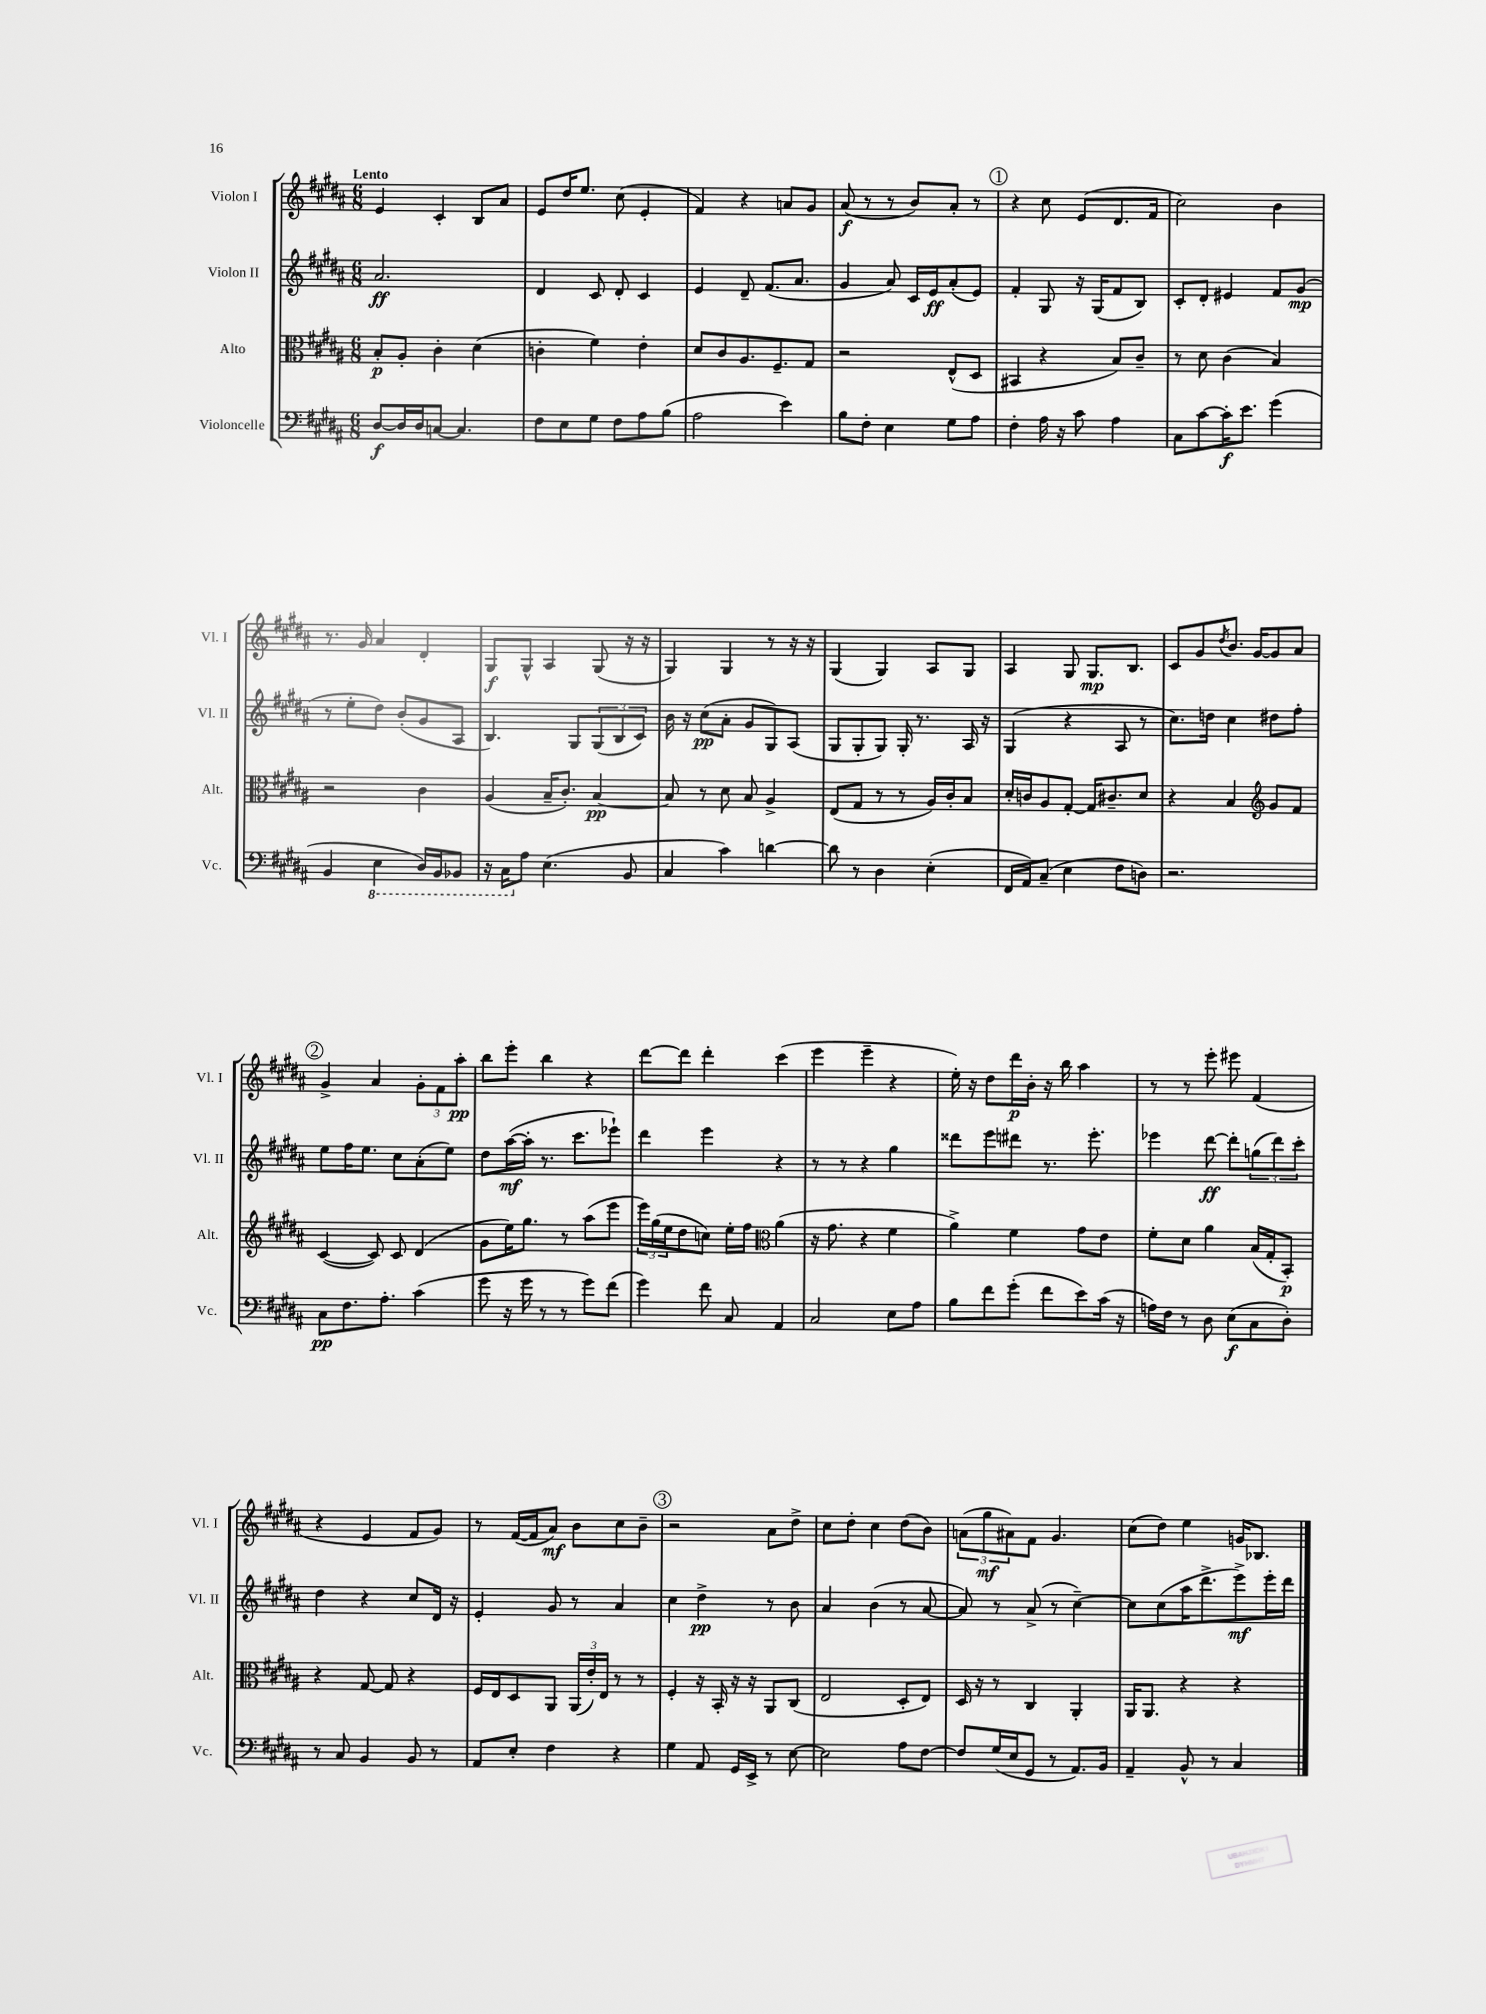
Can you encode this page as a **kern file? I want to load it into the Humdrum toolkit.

**kern	**dynam	**kern	**dynam	**kern	**dynam	**kern	**dynam
*part4	*part4	*part3	*part3	*part2	*part2	*part1	*part1
*staff4	*staff4	*staff3	*staff3	*staff2	*staff2	*staff1	*staff1
*I"Violoncelle	*	*I"Alto	*	*I"Violon II	*	*I"Violon I	*
*I'Vc.	*	*I'Alt.	*	*I'Vl. II	*	*I'Vl. I	*
*clefF4	*	*clefC3	*	*clefG2	*	*clefG2	*
*k[f#c#g#d#a#]	*	*k[f#c#g#d#a#]	*	*k[f#c#g#d#a#]	*	*k[f#c#g#d#a#]	*
*M6/8	*	*M6/8	*	*M6/8	*	*M6/8	*
=1	=1	=1	=1	=1	=1	=1	=1
!	!	!	!	!	!	!LO:TX:a:B:t=Lento	!
[8D#/L	f	8B'/L	p	2.a#/	ff	4e/	.
16D#/L]	.	8A#'/J	.	.	.	.	.
16D#/J	.	.	.	.	.	.	.
[8Cn/J	.	4c#'\	.	.	.	4c#'/	.
4.C/]	.	.	.	.	.	.	.
.	.	(4d#\	.	.	.	8B/L	.
.	.	.	.	.	.	8a#/J	.
=2	=2	=2	=2	=2	=2	=2	=2
8F#\L	.	4cn'\	.	4d#/	.	8e/L	.
8E\	.	.	.	.	.	16dd#/K	.
.	.	.	.	.	.	8.ee/J	.
8G#\J	.	4f#\)	.	8c#/	.	.	.
8F#\L	.	.	.	8d#'/	.	(8cc#\	.
8A#\	.	4e'\	.	4c#/	.	4e'/	.
(8B\J	.	.	.	.	.	.	.
=3	=3	=3	=3	=3	=3	=3	=3
2A#\	.	8d#/L	.	4e/	.	4f#/)	.
.	.	8c#/	.	.	.	.	.
.	.	8.A#/	.	8d#~/	.	4r	.
.	.	.	.	(8.f#/L	.	.	.
.	.	8.F#~/	.	.	.	.	.
4e\)	.	.	.	.	.	8an/L	.
.	.	.	.	8.a#/J	.	.	.
.	.	8G#/J	.	.	.	8g#/J	.
=4	=4	=4	=4	=4	=4	=4	=4
8B\L	.	2r	.	4g#/	.	(8a#/	f
8F#'\J	.	.	.	.	.	8r	.
4E\	.	.	.	8a#/)	.	8r	.
.	.	.	.	16c#/LL	.	8b/L)	.
.	.	.	.	16e/J	ff	.	.
8G#\L	.	(8E^^/L	.	(8a#'/	.	8a#'/J	.
8A#\J	.	8D#/J	.	8e/J)	.	8r	.
!!LO:REH:place=s1:t=1
=5	=5	=5	=5	=5	=5	=5	=5
4F#'\	.	4BB#X/	.	4f#'/	.	4r	.
16A#\	.	4r	.	8G#/	.	8cc#\	.
16r	.	.	.	.	.	.	.
8c#\	.	.	.	16r	.	(8e/L	.
.	.	.	.	(16G#/KL	.	.	.
4A#\	.	8B/L)	.	8f#/	.	8.d#/	.
.	.	8c#~/J	.	8B/J)	.	.	.
.	.	.	.	.	.	16f#/Jk	.
=6	=6	=6	=6	=6	=6	=6	=6
8C#\L	.	8r	.	8c#'/L	.	2cc#\)	.
[8c#\	.	8d#\	.	8d#'/J	.	.	.
16c#'\K]	f	(4c#\	.	4e#X/	.	.	.
8.e\J	.	.	.	.	.	.	.
(4g#\	.	4B/)	.	8f#/L	.	4b\	.
.	.	.	.	(8g#/J	mp	.	.
!!LO:LB:g=z
=7	=7	=7	=7	=7	=7	=7	=7
4BB/	.	2r	.	8r	.	8.r	.
.	.	.	.	8ee'\L	.	.	.
.	.	.	.	.	.	16g#/	.
*8ba	*	*	*	*	*	*	*
4EE\	.	.	.	8dd#\J)	.	4a#/	.
.	.	.	.	(8b'/L	.	.	.
16DD#/LL)	.	4c#\	.	8g#/	.	4d#'/	.
16BBB/J	.	.	.	.	.	.	.
8BBB-X/J	.	.	.	8A#/J	.	.	.
=8	=8	=8	=8	=8	=8	=8	=8
16r	.	(4A#/	.	4.B/)	.	8G#/L	f
16CC#\KL	.	.	.	.	.	.	.
*X8ba	*	*	*	*	*	*	*
8A#\J	.	.	.	.	.	8G#^^/J	.
(4.E\	.	16B~/KL	.	.	.	4A#/	.
.	.	8.c#'/J)	.	.	.	.	.
.	.	.	.	8G#/L	.	.	.
.	.	[4B/	pp	(12G#/	.	(8G#/	.
.	.	.	.	12B/	.	.	.
8BB/	.	.	.	.	.	16r	.
.	.	.	.	12c#/J)	.	.	.
.	.	.	.	.	.	16r	.
=9	=9	=9	=9	=9	=9	=9	=9
4C#/	.	8B/]	.	16b\	.	4G#/)	.
.	.	.	.	16r	.	.	.
.	.	8r	.	(8cc#\L	pp	.	.
4c#\)	.	8d#\	.	8a#'\J	.	4G#/	.
.	.	8B/	.	8g#/L	.	.	.
[4dn\	.	4A#^/	.	8G#/)	.	8r	.
.	.	.	.	(8A#/J	.	16r	.
.	.	.	.	.	.	16r	.
=10	=10	=10	=10	=10	=10	=10	=10
8d\]	.	(8E/L	.	8G#/L	.	(4G#/	.
8r	.	8G#/J	.	8G#'/	.	.	.
4D#\	.	8r	.	8G#/J)	.	4G#/)	.
.	.	8r	.	16G#'/	.	.	.
.	.	.	.	8.r	.	.	.
(4E'\	.	16A#/LL)	.	.	.	8A#/L	.
.	.	16c#'/J	.	.	.	.	.
.	.	8B/J	.	16A#/	.	8G#/J	.
.	.	.	.	16r	.	.	.
=11	=11	=11	=11	=11	=11	=11	=11
16FF#/LL	.	16d#'/LL	.	(4G#/	.	4A#/	.
16AA#/J)	.	16cn/J	.	.	.	.	.
(8C#~/J	.	8A#/	.	.	.	.	.
4E\	.	[8G#'/J	.	4r	.	8G#/	.
.	.	16G#/KL]	.	.	.	8.G#/L	mp
.	.	8.c#X~/	.	.	.	.	.
8F#\L	.	.	.	8A#/	.	.	.
.	.	.	.	.	.	8.B/J	.
8Dn\J)	.	8d#/J	.	8r	.	.	.
=12	=12	=12	=12	=12	=12	=12	=12
2.r	.	4r	.	8.cc#\L)	.	8c#/L	.
.	.	.	.	.	.	8g#/	.
.	.	.	.	16ddn\Jk	.	.	.
.	.	.	.	.	.	8qdd#/	.
.	.	4B/	.	4cc#\	.	8.b/J	.
.	.	.	.	.	.	[16g#/KL	.
*	*	*clefG2	*	*	*	*	*
.	.	8g#/L	.	8dd#X\L	.	8g#/]	.
.	.	8f#/J	.	8ff#'\J	.	8a#/J	.
!!LO:LB:g=z
!!LO:REH:place=s1:t=2
=13	=13	=13	=13	=13	=13	=13	=13
8C#\L	pp	([4c#/	.	8ee\L	.	4g#^/	.
8.F#\	.	.	.	16ff#\K	.	.	.
.	.	.	.	8.ee\J	.	.	.
.	.	8c#/])	.	.	.	4a#/	.
8.A#'\J	.	.	.	.	.	.	.
.	.	8c#/	.	8cc#\L	.	.	.
(4c#\	.	(4d#/	.	(8a#'\	.	12g#'\L	.
.	.	.	.	.	.	12f#\	.
.	.	.	.	8ee\J)	.	.	.
.	.	.	.	.	.	12aa#'\J	pp
=14	=14	=14	=14	=14	=14	=14	=14
8g#\	.	8g#\L	.	8dd#\L	.	8bb\L	.
16r	.	16ee\K)	.	([16aa#\L	mf	8eee'\J	.
16g#\	.	8.gg#\J	.	16aa#'\JJ]	.	.	.
8r	.	.	.	8.r	.	4bb\	.
8r	.	8r	.	.	.	.	.
.	.	.	.	8.ccc#\L	.	.	.
8g#\L)	.	(8aa#\L	.	.	.	4r	.
(8f#\J	.	8eee\J	.	8eee-X`\J)	.	.	.
=15	=15	=15	=15	=15	=15	=15	=15
4g#\)	.	24eee\LL)	.	4ddd#\	.	[8ddd#\L	.
.	.	(24gg#\	.	.	.	.	.
.	.	24ee\J	.	.	.	.	.
.	.	8dd#\	.	.	.	8ddd#\J]	.
8f#\	.	8ccn\J)	.	4eee\	.	4ddd#'\	.
8C#/	.	16ee'\LL	.	.	.	.	.
.	.	16ff#\JJ	.	.	.	.	.
*	*	*clefC3	*	*	*	*	*
4AA#/	.	(4a#\	.	4r	.	(4ccc#\	.
=16	=16	=16	=16	=16	=16	=16	=16
2C#/	.	16r	.	8r	.	4eee\	.
.	.	8.g#\	.	.	.	.	.
.	.	.	.	8r	.	.	.
.	.	4r	.	4r	.	4eee~\	.
8E\L	.	4f#\	.	4gg#\	.	4r	.
8A#\J	.	.	.	.	.	.	.
=17	=17	=17	=17	=17	=17	=17	=17
8B\L	.	4a#^\)	.	8ddd##X\L	.	16ee'\)	.
.	.	.	.	.	.	16r	.
8f#\	.	.	.	8eee\	.	8dd#\L	.
(8g#'\J	.	4f#\	.	8ddd#X\J	.	16ddd#\L	p
.	.	.	.	.	.	16b'\JJ	.
8f#\L	.	.	.	8.r	.	16r	.
.	.	.	.	.	.	16bb\	.
8e\)	.	8g#\L	.	.	.	4aa#\	.
.	.	.	.	8.eee'\	.	.	.
(16c#\Jk	.	8e\J	.	.	.	.	.
16r	.	.	.	.	.	.	.
=18	=18	=18	=18	=18	=18	=18	=18
16An\LL)	.	8f#'\L	.	4eee-X\	.	8r	.
16F#\JJ	.	.	.	.	.	.	.
8r	.	8d#\J	.	.	.	8r	.
8D#\	.	4a#\	.	[8ddd#\	ff	8eee'\	.
(8E\L	f	.	.	8ddd#'\L]	.	8eee#X\	.
8C#\	.	(16B/LL	.	(12ggn\	.	(4f#/	.
.	.	16G#'/J	.	.	.	.	.
.	.	.	.	12ddd#\)	.	.	.
8D#'\J)	.	8BB'/J)	p	.	.	.	.
.	.	.	.	12ccc#'\J	.	.	.
!!LO:LB:g=z
=19	=19	=19	=19	=19	=19	=19	=19
8r	.	4r	.	4dd#\	.	4r	.
8C#/	.	.	.	.	.	.	.
4BB/	.	[8G#/	.	4r	.	4e/	.
.	.	8G#/]	.	.	.	.	.
8BB/	.	4r	.	8cc#/L	.	8f#/L	.
8r	.	.	.	16d#/Jk	.	8g#/J)	.
.	.	.	.	16r	.	.	.
=20	=20	=20	=20	=20	=20	=20	=20
8AA#/L	.	16F#/LL	.	4e'/	.	8r	.
.	.	16E/J	.	.	.	.	.
8E'/J	.	8D#/	.	.	.	([16f#/LL	.
.	.	.	.	.	.	16f#/J]	.
4F#\	.	8AA#/J	.	8g#/	.	8a#/J)	mf
.	.	(24AA#/LL	.	8r	.	8b\L	.
.	.	24e'/)	.	.	.	.	.
.	.	24E/JJ	.	.	.	.	.
4r	.	8r	.	4a#/	.	8cc#\	.
.	.	8r	.	.	.	8b~\J	.
!!LO:REH:place=s1:t=3
=21	=21	=21	=21	=21	=21	=21	=21
4G#\	.	4F#'/	.	4cc#\	.	2r	.
8AA#/	.	16r	.	4dd#^\	pp	.	.
.	.	16BB'/	.	.	.	.	.
16GG#/LL	.	16r	.	.	.	.	.
16EE^/JJ	.	16r	.	.	.	.	.
8r	.	8AA#/L	.	8r	.	8a#\L	.
[8E\	.	(8C#/J	.	8b\	.	8dd#^\J	.
=22	=22	=22	=22	=22	=22	=22	=22
2E\]	.	2E/	.	4a#/	.	8cc#\L	.
.	.	.	.	.	.	8dd#'\J	.
.	.	.	.	(4b\	.	4cc#\	.
8A#\L	.	8D#'/L	.	8r	.	(8dd#\L	.
[8F#\J	.	8E/J)	.	[8a#/	.	8b\J)	.
=23	=23	=23	=23	=23	=23	=23	=23
8F#/L]	.	16D#/	.	8a#/])	.	(12an\L	.
.	.	16r	.	.	.	.	.
.	.	.	.	.	.	12gg#\	mf
(16G#/L	.	8r	.	8r	.	.	.
.	.	.	.	.	.	12a#X\)	.
16E/J	.	.	.	.	.	.	.
8GG#/J	.	4C#/	.	(8a#^/	.	8f#\J	.
8r	.	.	.	8r	.	4.g#/	.
8.AA#/L)	.	4AA#'/	.	[4cc#~\)	.	.	.
16BB/Jk	.	.	.	.	.	.	.
=24	=24	=24	=24	=24	=24	=24	=24
4AA#~/	.	16AA#/KL	.	8cc#\L]	.	(8cc#\L	.
.	.	8.AA#/J	.	.	.	.	.
.	.	.	.	(8cc#\	.	8dd#\J)	.
8BB^^/	.	4r	.	16aa#\K	.	4ee\	.
.	.	.	.	8.ddd#^\	.	.	.
8r	.	.	.	.	.	.	.
4C#/	.	4r	.	8eee^\)	mf	16gn/KL	.
.	.	.	.	.	.	8.B-X/J	.
.	.	.	.	16eee'\L	.	.	.
.	.	.	.	16ddd#\JJ	.	.	.
==	==	==	==	==	==	==	==
*-	*-	*-	*-	*-	*-	*-	*-
